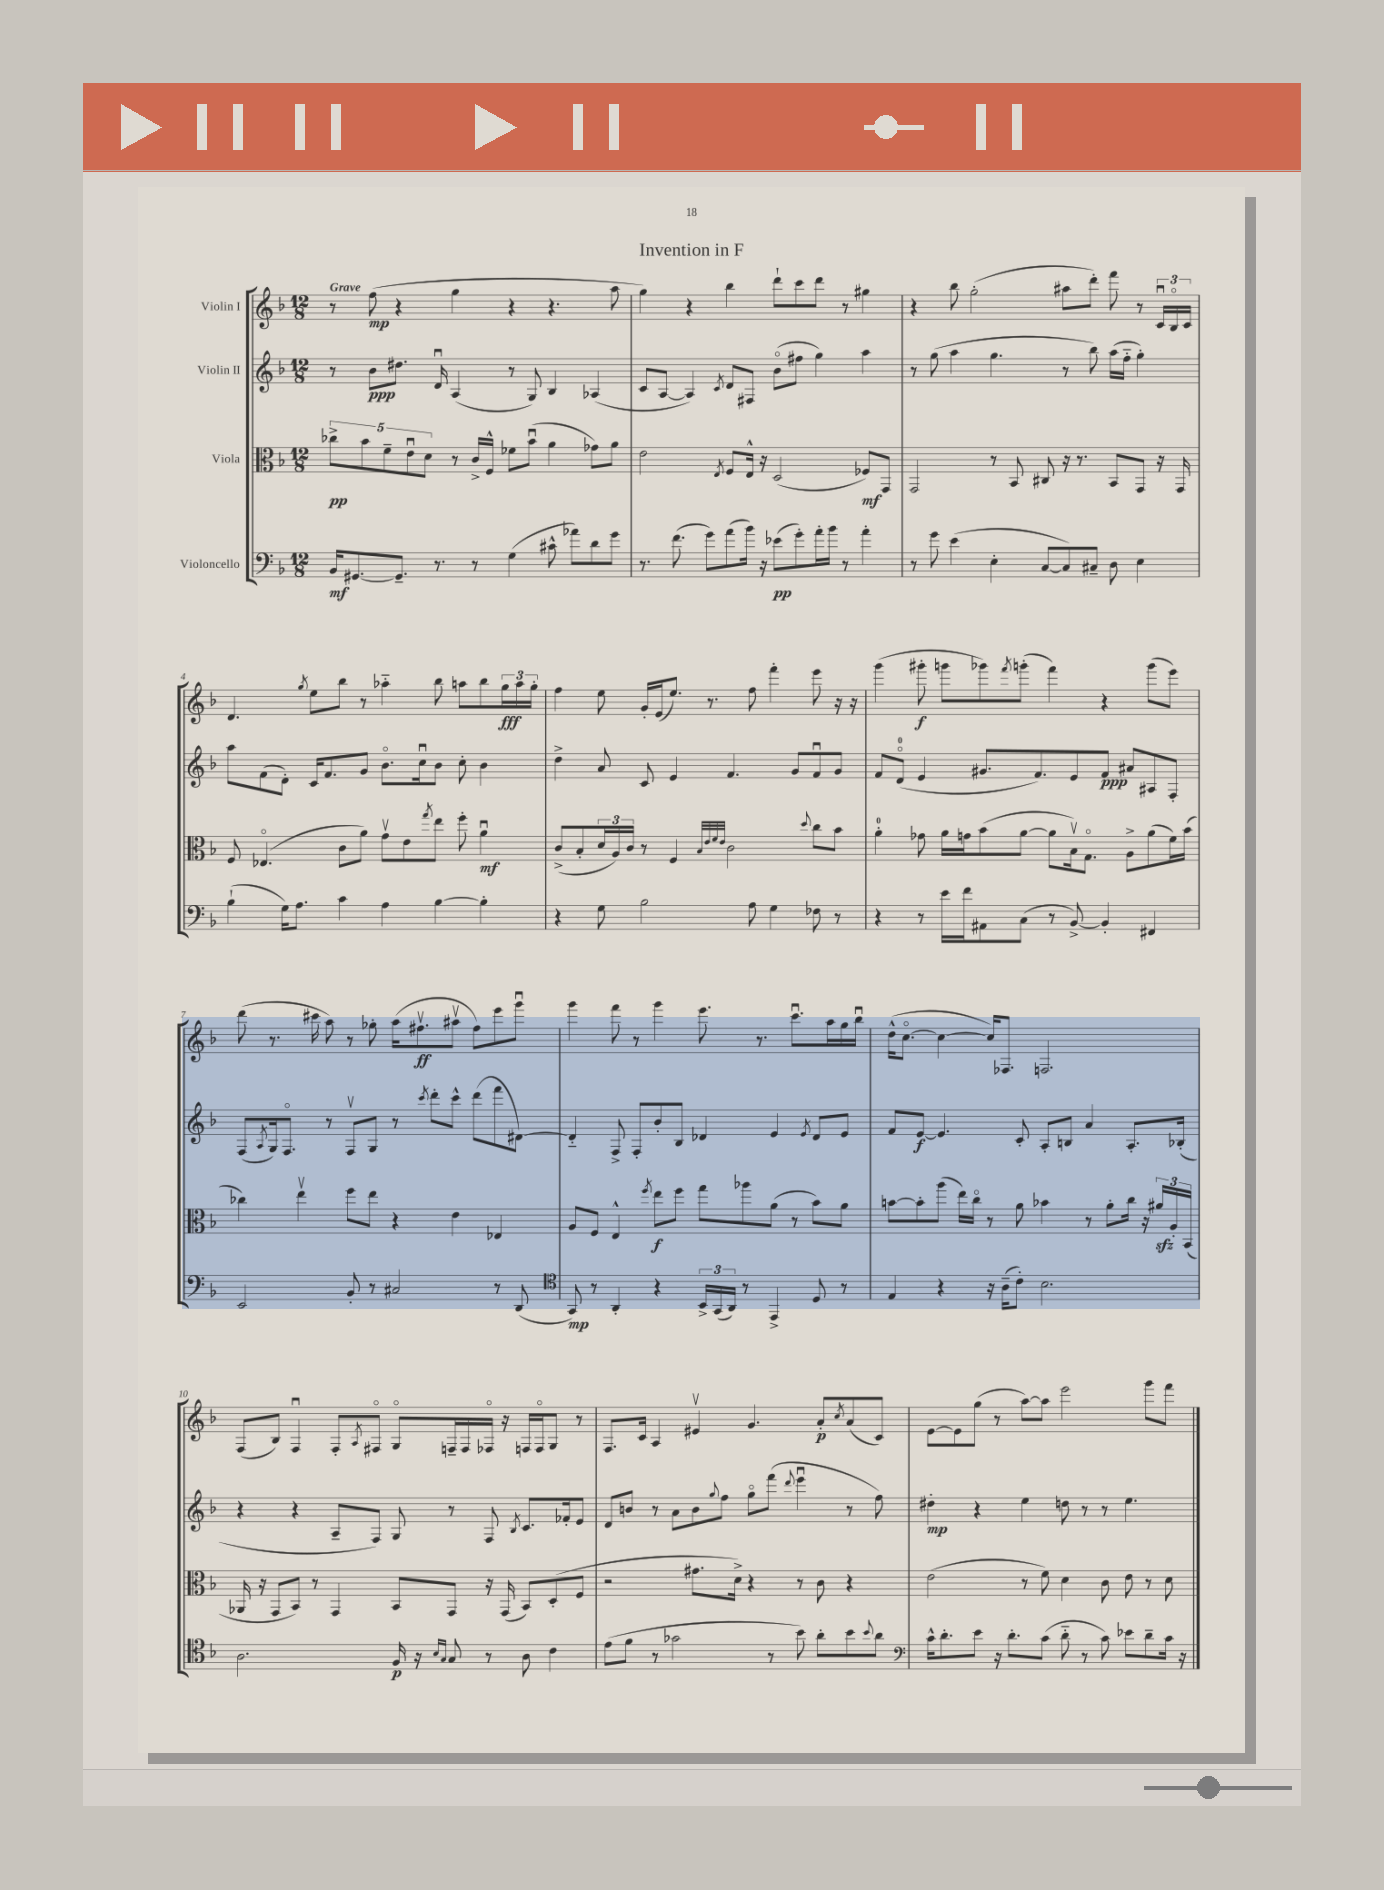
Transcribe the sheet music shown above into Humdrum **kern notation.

**kern	**dynam	**kern	**dynam	**kern	**dynam	**kern	**dynam
*part4	*part4	*part3	*part3	*part2	*part2	*part1	*part1
*staff4	*staff4	*staff3	*staff3	*staff2	*staff2	*staff1	*staff1
*I"Violoncello	*	*I"Viola	*	*I"Violin II	*	*I"Violin I	*
*clefF4	*	*clefC3	*	*clefG2	*	*clefG2	*
*k[b-]	*	*k[b-]	*	*k[b-]	*	*k[b-]	*
*M12/8	*	*M12/8	*	*M12/8	*	*M12/8	*
=1	=1	=1	=1	=1	=1	=1	=1
!	!	!	!	!	!	!LO:TX:a:B:t=Grave	!
16BB-/KL	mf	10cc-X^\L	pp	8r	.	8r	.
[8.GG#X/	.	.	.	.	.	.	.
.	.	10b-\	.	.	.	.	.
.	.	.	.	8b-\L	ppp	(8ff\	mp
.	.	10f~\	.	.	.	.	.
8.GG#~/J]	.	.	.	8.dd#X\J	.	4r	.
.	.	10eu\	.	.	.	.	.
.	.	10d\J	.	.	.	.	.
8.r	.	.	.	16du/	.	.	.
.	.	8r	.	(4A/	.	4gg\	.
8r	.	16c^/LL	.	.	.	.	.
.	.	16F^^/JJ	.	.	.	.	.
(4G\	.	8f-X\L	.	8r	.	4r	.
.	.	(8b-u\J	.	8G/)	.	.	.
8c#X^^\	.	4a\	.	4B-/	.	4.r	.
8a-X\L)	.	.	.	.	.	.	.
8d\	.	8g-X\L)	.	(4A-X/	.	.	.
8g\J	.	8a\J	.	.	.	8aa\	.
=2	=2	=2	=2	=2	=2	=2	=2
8.r	.	2e\	.	8c/L	.	4gg\)	.
.	.	.	.	[8A/J	.	.	.
(8.f\	.	.	.	.	.	.	.
.	.	.	.	4A/])	.	4r	.
8g\L)	.	.	.	.	.	.	.
.	.	8qE/	.	8qc/	.	.	.
(8a\	.	8F/L	.	8d/L	.	4bb-\	.
16b-\Jk)	.	16E^^/Jk	.	8F#X/J	.	.	.
16r	.	16r	.	.	.	.	.
(8e-X\L	pp	(2D/	.	(8b-\L	.	8ddd`\L	.
8g'\)	.	.	.	8ff#X\J	.	8ccc\	.
16a'\L	.	.	.	4gg\)	.	8ddd\J	.
16b-\JJ	.	.	.	.	.	.	.
8r	.	.	.	.	.	8r	.
4a'\	.	8F-X/L)	mf	4aa\	.	4gg#X\	.
.	.	8GG/J	.	.	.	.	.
=3	=3	=3	=3	=3	=3	=3	=3
8r	.	2GG/	.	8r	.	4r	.
8g\	.	.	.	(8gg\	.	.	.
(4e\	.	.	.	4aa\	.	8bb-\	.
.	.	.	.	.	.	(2gg'\	.
4E'\	.	8r	.	4.gg\	.	.	.
.	.	8BB-/	.	.	.	.	.
[8C/L	.	8C#X/	.	.	.	.	.
8C/])	.	16r	.	8r	.	8aa#X\L	.
.	.	8.r	.	.	.	.	.
8C#X~/J	.	.	.	8bb-\)	.	8ddd'\J)	.
8D\	.	8BB-/L	.	(16aa\LL	.	8fff\	.
.	.	.	.	16ff\JJ	.	.	.
4E\	.	8GG/J	.	4gg'\)	.	8r	.
.	.	16r	.	.	.	24cu/LL	.
.	.	.	.	.	.	24B-/	.
.	.	16GG/	.	.	.	.	.
.	.	.	.	.	.	24c/JJ	.
!!LO:LB:g=z
=4	=4	=4	=4	=4	=4	=4	=4
(4B-`\	.	8F/	.	8aa\L	.	4.d/	.
.	.	(4.E-X/	.	(8f\	.	.	.
16G\KL)	.	.	.	8d'\J)	.	.	.
8.A\J	.	.	.	.	.	.	.
.	.	.	.	.	.	8qgg/	.
.	.	.	.	16c/KL	.	8ee\L	.
.	.	.	.	8.f/	.	.	.
4c\	.	8c\L	.	.	.	8bb-\J	.
.	.	8a\J)	.	8g/J	.	8r	.
4A\	.	8gv\L	.	8.b-\L	.	4aa-X\	.
.	.	8e\	.	.	.	.	.
.	.	.	.	16ccu\k	.	.	.
.	.	8qgg/	.	.	.	.	.
[4B-\	.	8ee\J	.	8b-\J	.	8bb-\	.
.	.	8ff'\	.	8cc'\	.	8aan\L	.
4B-'\]	.	4au\	mf	4b-\	.	8bb-\	.
.	.	.	.	.	.	24gg\L	fff
.	.	.	.	.	.	24aa\	.
.	.	.	.	.	.	24gg'\JJ	.
=5	=5	=5	=5	=5	=5	=5	=5
4r	.	(8c^/L	.	4dd^\	.	4ff\	.
.	.	8B-'/	.	.	.	.	.
8G\	.	24d/L	.	8a/	.	8ee\	.
.	.	24A/)	.	.	.	.	.
.	.	24c/JJ	.	.	.	.	.
2B-\	.	8r	.	8c/	.	16g'/LL	.
.	.	.	.	.	.	(16e/J	.
.	.	4F/	.	4e/	.	8.ee/J)	.
.	.	.	.	.	.	8.r	.
.	.	32qqB-/LLL	.	.	.	.	.
.	.	32qqe/	.	.	.	.	.
.	.	32qqf/	.	.	.	.	.
.	.	32qqe/JJJ	.	.	.	.	.
.	.	2c\	.	4.f/	.	.	.
8A\	.	.	.	.	.	8ff\	.
4G\	.	.	.	.	.	4fff'\	.
.	.	.	.	8g/L	.	.	.
.	.	8qqdd/	.	.	.	.	.
8F-X\	.	8cc\L	.	8fu/	.	8eee\	.
8r	.	8b-\J	.	8g/J	.	16r	.
.	.	.	.	.	.	16r	.
=6	=6	=6	=6	=6	=6	=6	=6
4r	.	4a'\	.	8f/L	.	(4ggg\	.
.	.	.	.	(8d/J	.	.	.
8r	.	8g-X\	.	4e/	.	8ggg#X'\	f
16e\LL	.	16a\LL	.	.	.	8gggn\L	.
16f\J	.	16gn\J	.	.	.	.	.
8AA#X\	.	(8b-\	.	8.g#X/L	.	8ggg-X\)	.
.	.	.	.	.	.	8qfff/	.
(8C\J	.	[8a\J	.	.	.	(8gggn'\J	.
.	.	.	.	8.f/)	.	.	.
8r	.	8a\L]	.	.	.	4fff\)	.
[8BB-^/)	.	16B-v\k)	.	8e/	.	.	.
.	.	8.G\J	.	.	.	.	.
4BB-'/]	.	.	.	8f/J	ppp	4r	.
.	.	8A^\L	.	8a#X/L	.	.	.
4FF#X/	.	(8a\	.	8A#X/	.	(8ggg\L	.
.	.	16f\L)	.	8F'/J	.	8eee\J)	.
.	.	(16b-\JJ	.	.	.	.	.
!!LO:LB:g=z
=7	=7	=7	=7	=7	=7	=7	=7
2EE/	.	4cc-X\)	.	(8F/L	.	(8ddd\	.
.	.	.	.	8qA/	.	.	.
.	.	.	.	16G/k)	.	8.r	.
.	.	.	.	8.F/J	.	.	.
.	.	4eev\	.	.	.	.	.
.	.	.	.	.	.	16ccc#X\	.
.	.	.	.	8r	.	8aa\)	.
8BB-'/	.	8ff\L	.	8Fv/L	.	8r	.
8r	.	8ee\J	.	8G/J	.	8gg-X'\	.
2C#X/	.	4r	.	8r	.	(16aa\KL	.
.	.	.	.	.	.	8.ff#Xv\	ff
.	.	.	.	8qccc/	.	.	.
.	.	.	.	8ddd'\L	.	.	.
.	.	4e\	.	8ccc^^\J	.	8aa#Xv\J	.
.	.	.	.	(8ddd\L	.	8ff#\L)	.
8r	.	4E-X/	.	8fff\	.	8eee\	.
(8DD/	.	.	.	[8d#X\J)	.	8gggu\J	.
=8	=8	=8	=8	=8	=8	=8	=8
*clefC4	*	*	*	*	*	*	*
8GG/)	mp	8A/L	.	4d#/]	.	4ggg\	.
8r	.	8F/J	.	.	.	.	.
4AA'/	.	4E^^/	.	8F^/	.	8fff\	.
.	.	.	.	8F'/L	.	8r	.
.	.	8qff/	.	.	.	.	.
4r	.	8ee\L	f	8b-'/	.	4ggg\	.
.	.	8ff\J	.	8B-/J	.	.	.
24BB-^/LL	.	8gg\L	.	4d-X/	.	8.eee\	.
(24GG/	.	.	.	.	.	.	.
24AA/JJ)	.	.	.	.	.	.	.
8r	.	8aa-X\	.	.	.	.	.
.	.	.	.	.	.	8.r	.
4EE^/	.	(8a\J	.	4e/	.	.	.
.	.	8r	.	.	.	8.cccu\L	.
.	.	.	.	8qe/	.	.	.
8D/	.	8b-\L)	.	8d-/L	.	.	.
.	.	.	.	.	.	16aa\L	.
8r	.	8a\J	.	8e/J	.	16gg\	.
.	.	.	.	.	.	16bb-u\JJ	.
=9	=9	=9	=9	=9	=9	=9	=9
4E/	.	[8bn\L	.	8f/L	.	(16dd^^\KL	.
.	.	.	.	.	.	[8.cc\J	.
.	.	8b'\]	.	[8e/J	f	.	.
4r	.	(8aa\J	.	4.e/]	.	4cc\_	.
.	.	16ee\LL)	.	.	.	.	.
.	.	16cc\JJ	.	.	.	.	.
16r	.	8r	.	.	.	16cc/KL])	.
(16A~\KL	.	.	.	.	.	8.F-X/J	.
8c'\J)	.	8a\	.	8c'/	.	.	.
2.B-\	.	4b-X\	.	8A'/L	.	2.Fn/	.
.	.	.	.	8Bn/J	.	.	.
.	.	8r	.	4a/	.	.	.
.	.	8a'\L	.	.	.	.	.
.	.	16cc\Jk	.	8.A'/L	.	.	.
.	.	16r	.	.	.	.	.
.	.	24a#Xzz/LL	.	.	.	.	.
.	.	24A'/	.	.	.	.	.
.	.	.	.	(16B-X'/Jk	.	.	.
.	.	(24BB-/JJ	.	.	.	.	.
!!LO:LB:g=z
=10	=10	=10	=10	=10	=10	=10	=10
2.A\	.	16AA-X/	.	4r	.	(8F/L	.
.	.	16r	.	.	.	.	.
.	.	8GG/L	.	.	.	8B-/J)	.
.	.	8BB-/J)	.	4r	.	4Fu/	.
.	.	8r	.	.	.	.	.
.	.	4GG/	.	8A~/L	.	8F'/L	.
.	.	.	.	.	.	8qA/	.
.	.	.	.	8F/J)	.	8F#X/J	.
16F/	p	8BB-/L	.	8G/	.	8G/L	.
16r	.	.	.	.	.	.	.
16qqB-/LL	.	.	.	.	.	.	.
16qqG/JJ	.	.	.	.	.	.	.
8G/	.	8GG/J	.	8r	.	16Fn~/L	.
.	.	.	.	.	.	16F/	.
8r	.	16r	.	8F/	.	16F-X/JJ	.
.	.	(16GG/	.	.	.	16r	.
.	.	.	.	8qB-/	.	.	.
8A\	.	8BB-/L)	.	8.c/L	.	16Fn/LL	.
.	.	.	.	.	.	16F/J	.
4c\	.	(8D'/	.	.	.	8G/J	.
.	.	.	.	16f-X'/k	.	.	.
.	.	8F/J	.	8e/J	.	8r	.
=11	=11	=11	=11	=11	=11	=11	=11
(8e\L	.	2r	.	8d/L	.	8.F/L	.
8f\J	.	.	.	8bn/J	.	.	.
.	.	.	.	.	.	16c/Jk	.
8r	.	.	.	8r	.	4A/	.
2g-X\	.	.	.	8a\L	.	.	.
.	.	8.g#X\L	.	8b\	.	4e#Xv/	.
.	.	.	.	8qqgg/	.	.	.
.	.	.	.	8ff\J	.	.	.
.	.	16d^\Jk)	.	.	.	.	.
.	.	4r	.	8gg\L	.	4.g/	.
8r	.	.	.	(8fff\J	.	.	.
.	.	.	.	8qqddd/	.	.	.
8b-\)	.	8r	.	4eeeu\	.	.	.
8a'\L	.	8c\	.	.	.	8a'/L	p
.	.	.	.	.	.	8qcc/	.
8b-\	.	4r	.	8r	.	(8a/	.
8qqb-/	.	.	.	.	.	.	.
8a\J	.	.	.	8ff\)	.	8c/J)	.
=12	=12	=12	=12	=12	=12	=12	=12
*clefF4	*	*	*	*	*	*	*
16c^^\KL	.	(2e\	.	4dd#X'\	mp	[8e\L	.
8.d'\	.	.	.	.	.	.	.
.	.	.	.	.	.	8e\]	.
8e\J	.	.	.	4r	.	(8gg\J	.
16r	.	.	.	.	.	8r	.
8.d'\L	.	.	.	.	.	.	.
.	.	8r	.	4ee\	.	[8aa\L)	.
(8c\J	.	8f\)	.	.	.	8aa\J]	.
8d\	.	4d\	.	8ddn\	.	2eee\	.
8r	.	.	.	8r	.	.	.
8c\)	.	8c\	.	8r	.	.	.
8e-X\L	.	8e\	.	4.ee\	.	.	.
8d~\	.	8r	.	.	.	8ggg\L	.
16c\Jk	.	8d\	.	.	.	8fff\J	.
16r	.	.	.	.	.	.	.
==	==	==	==	==	==	==	==
*-	*-	*-	*-	*-	*-	*-	*-
